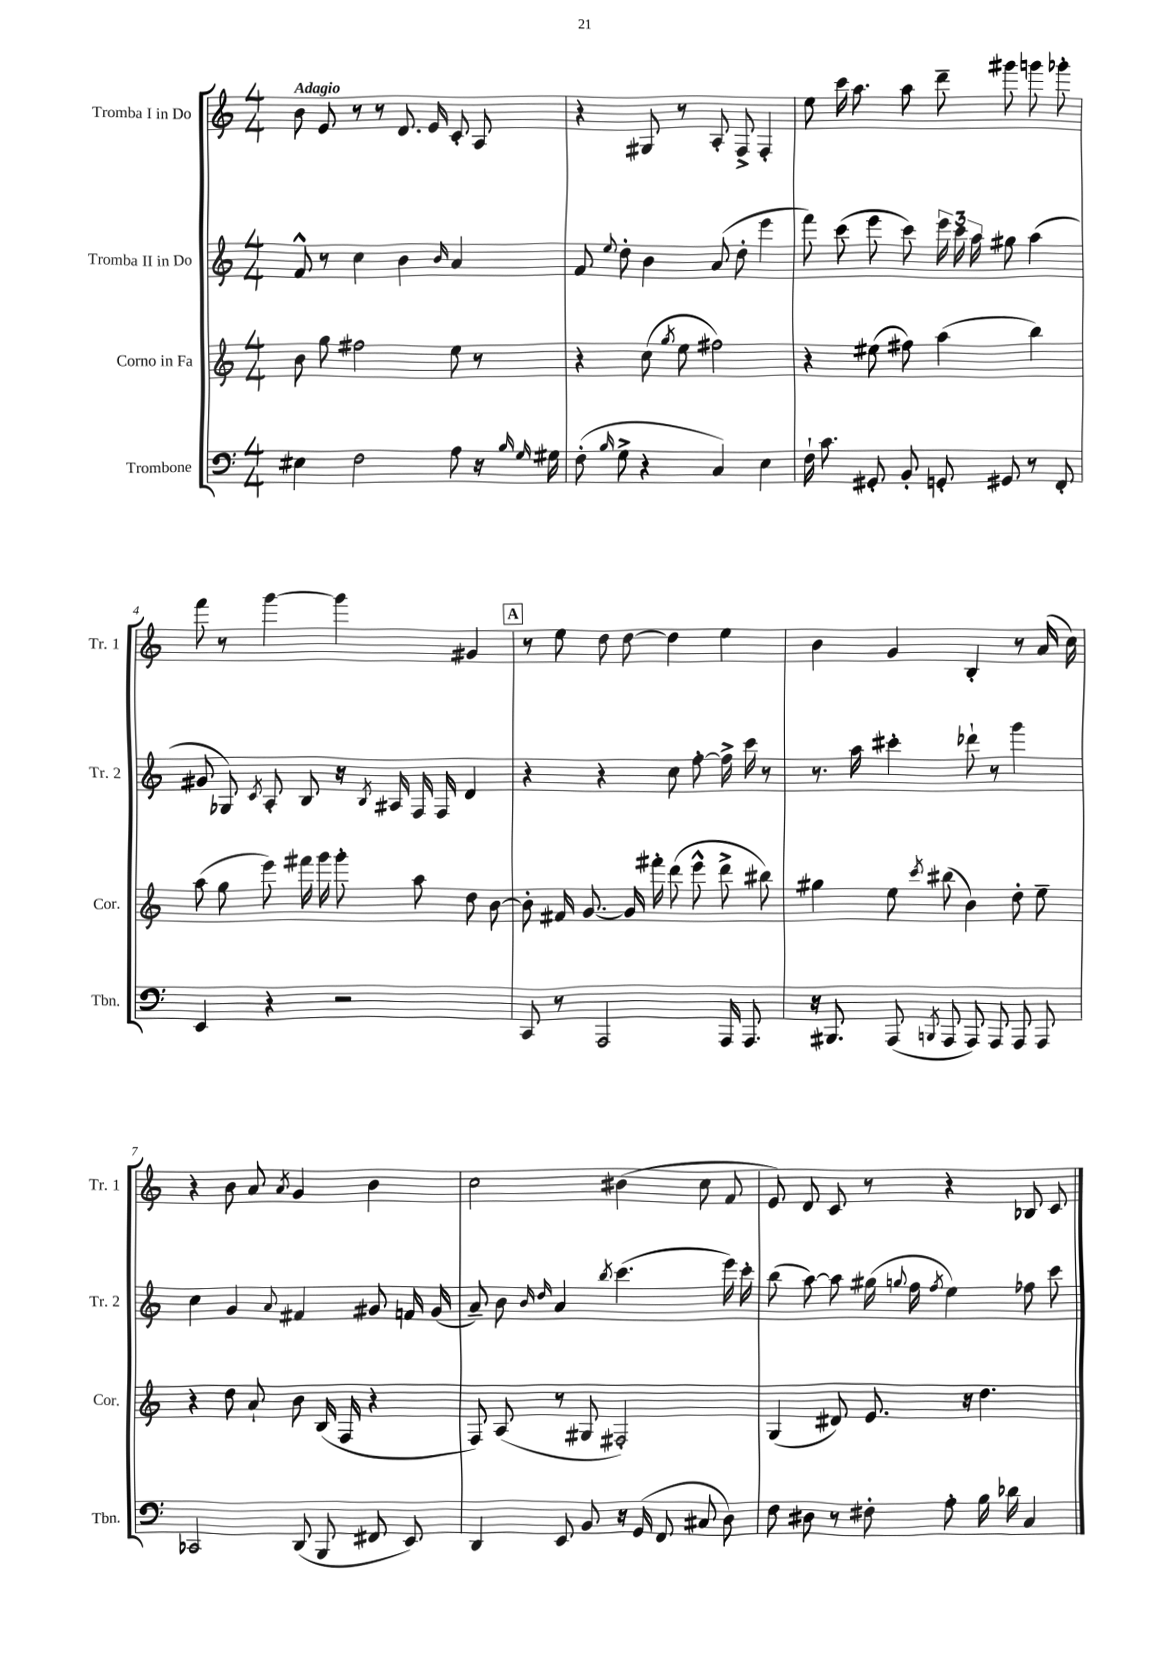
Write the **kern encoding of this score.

**kern	**kern	**kern	**kern
*part4	*part3	*part2	*part1
*staff4	*staff3	*staff2	*staff1
*I"Trombone	*I"Corno in Fa	*I"Tromba II in Do	*I"Tromba I in Do
*I'Tbn.	*I'Cor.	*I'Tr. 2	*I'Tr. 1
*clefF4	*clefG2	*clefG2	*clefG2
*k[]	*k[]	*k[]	*k[]
*M4/4	*M4/4	*M4/4	*M4/4
=1	=1	=1	=1
!	!	!	!LO:TX:a:B:t=Adagio
4E#X\	8b\	8f^^/	8b\
.	8gg\	8r	8e/
2F\	2ff#X\	4cc\	8r
.	.	.	8r
.	.	4b\	8.d/
.	.	.	16e/
.	.	16qqb/	.
8A\	8ee\	4a/	8c'/
16r	8r	.	8A/
16qqB/	.	.	.
16qqG/	.	.	.
16G#X\	.	.	.
=2	=2	=2	=2
(8F'\	4r	8f/	4r
16qqB/	.	8qqee/	.
8G^\	.	8dd'\	.
4r	(8cc\	4b\	8G#X/
.	8qgg/	.	.
.	8ee\	.	8r
4C/)	2ff#X\)	(8a/	8A'/
.	.	8dd'\	8F^/
4E\	.	4eee\	4F'/
=3	=3	=3	=3
16F`\	4r	8fff\)	8ee\
8.c\	.	.	.
.	.	(8ccc\	16ccc\
.	.	.	8.aa\
8GG#X'/	(8ee#X\	8eee\	.
8BB'/	8ff#X\)	8ccc\)	8aa\
8GGn'/	(4aa\	24eee\	8ddd~\
.	.	24ccc\	.
.	.	24aa\	.
8GG#X/	.	8gg#X\	8ggg#X\
8r	4bb\)	(4aa\	8gggn\
8FF'/	.	.	8ggg-X'\
!!LO:LB:g=z
=4	=4	=4	=4
4EE/	(8aa\	8g#X/	8fff\
.	8gg\	8G-X/)	8r
.	.	8qc/	.
4r	8eee\)	8A'/	[4ggg\
.	16fff#X\	8B/	.
.	16ggg\	.	.
2r	8ggg'\	16r	4ggg\]
.	.	8qB/	.
.	.	16A#X/	.
.	8aa\	16F/	.
.	.	16F/	.
.	8dd\	4d/	4g#X/
.	[8b\	.	.
!!LO:REH:place=s1:t=A
=5	=5	=5	=5
8CC/	8b'\]	4r	8r
8r	16f#X/	.	8ee\
.	[8.g/	.	.
2AAA/	.	4r	8dd\
.	16g/]	.	[8dd\
.	16fff#X'\	.	.
.	(8ddd\	8cc\	4dd\]
.	8eee^^\	[8ff'\	.
16AAA/	8ddd^\	16ff^\]	4ee\
8.AAA/	.	16ccc\	.
.	8bb#X\)	8r	.
=6	=6	=6	=6
16r	4gg#X\	8.r	4b\
8.BBB#X/	.	.	.
.	.	16aa\	.
(8AAA/	8ee\	4ccc#X'\	4g/
8qBBBn/	8qccc/	.	.
8AAA/	(8bb#X\	.	.
8AAA/)	4b\)	8ddd-X`\	4B'/
8AAA/	.	8r	.
8AAA/	8dd'\	4ggg\	8r
8AAA/	8ee~\	.	(16a/
.	.	.	16cc\)
!!LO:LB:g=z
=7	=7	=7	=7
2CC-X/	4r	4cc\	4r
.	8dd\	4g/	8b\
.	8a`/	.	8a/
.	.	8qqa/	8qa/
(8DD/	8b\	4f#X/	4g/
8BBB/	(16B/	.	.
.	16F/	.	.
8FF#X/	4r	8g#X/	4b\
8EE/)	.	16fn/	.
.	.	(16g#/	.
=8	=8	=8	=8
4DD/	8F/)	8a~/)	2cc\
.	(8A/	8b\	.
.	.	16qqb/	.
.	.	16qqdd/	.
8EE/	8r	4a/	.
8BB/	8G#X/	.	.
.	.	8qbb/	.
16r	2F#X'/)	(4.ccc\	(4b#X\
(16GG/	.	.	.
8FF/	.	.	.
8C#X/	.	.	8cc\
8D\)	.	16eee\)	8f/
.	.	16ccc'\	.
=9	=9	=9	=9
8F\	(4G/	(8bb\	8e/)
8D#X\	.	[8aa\)	8d/
8r	8d#X/)	8aa\]	8c/
8F#X'\	8.e/	(16gg#X\	8r
.	.	8qqggn/	.
.	.	16ff\	.
.	.	8qff/	.
8A'\	.	4ee\)	4r
.	16r	.	.
16B\	4.dd\	.	.
16d-X\	.	.	.
4C/	.	8ff-X\	8B-X/
.	.	8ccc\	8c/
==	==	==	==
*-	*-	*-	*-
